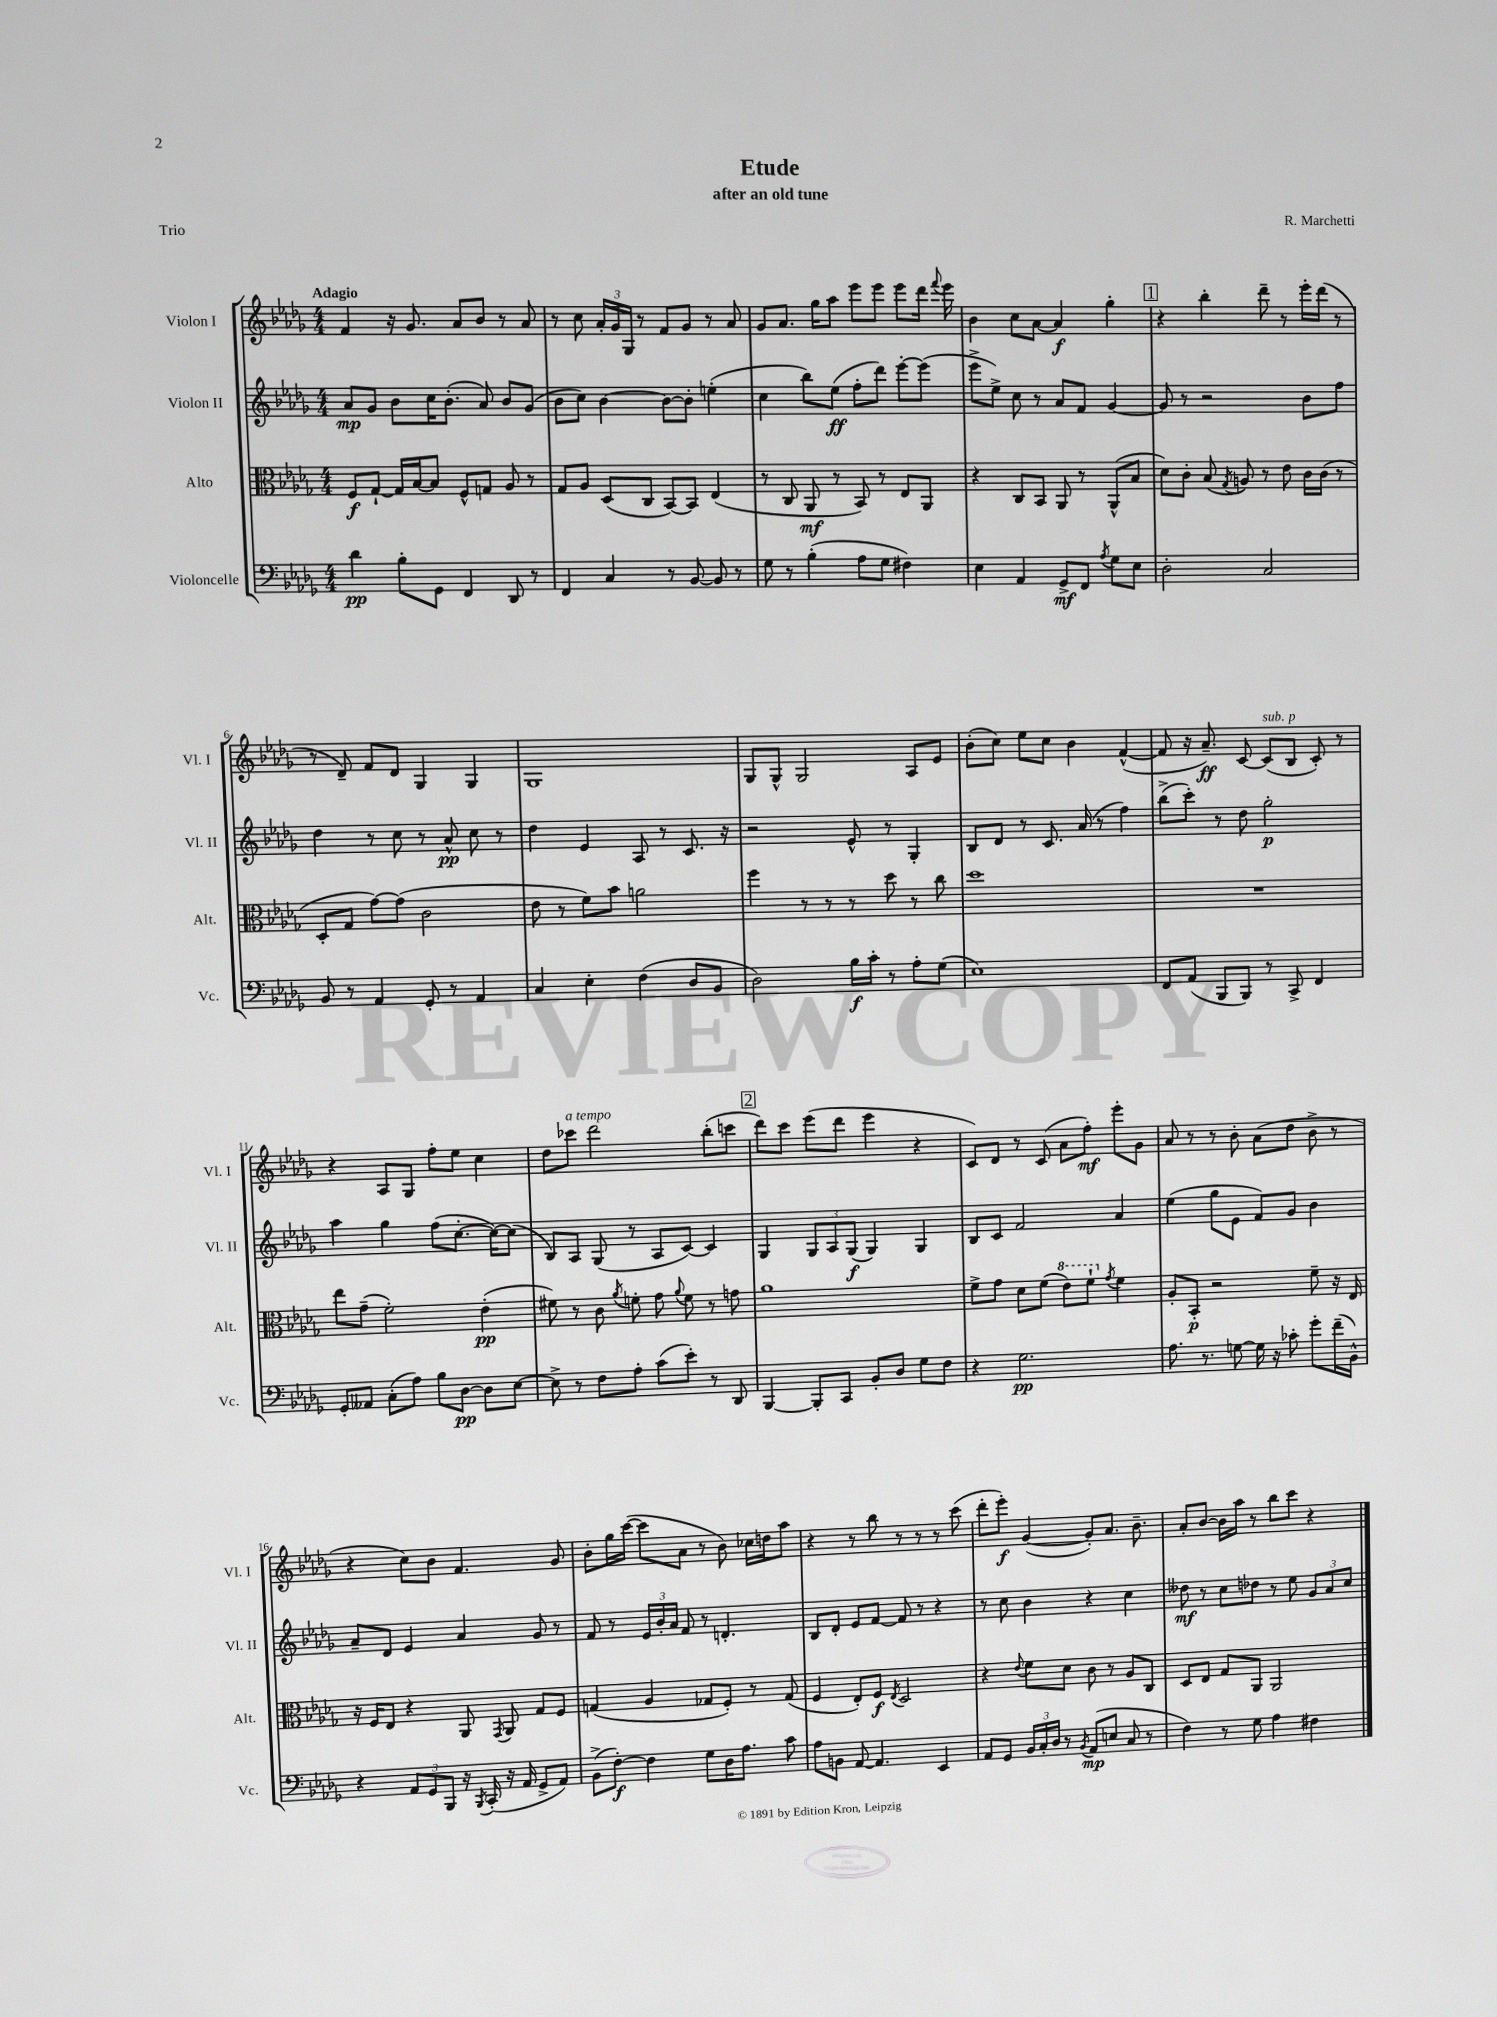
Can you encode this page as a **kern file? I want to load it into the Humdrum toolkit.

**kern	**dynam	**kern	**dynam	**kern	**dynam	**kern	**dynam
*part4	*part4	*part3	*part3	*part2	*part2	*part1	*part1
*staff4	*staff4	*staff3	*staff3	*staff2	*staff2	*staff1	*staff1
*I"Violoncelle	*	*I"Alto	*	*I"Violon II	*	*I"Violon I	*
*I'Vc.	*	*I'Alt.	*	*I'Vl. II	*	*I'Vl. I	*
*clefF4	*	*clefC3	*	*clefG2	*	*clefG2	*
*k[b-e-a-d-g-]	*	*k[b-e-a-d-g-]	*	*k[b-e-a-d-g-]	*	*k[b-e-a-d-g-]	*
*M4/4	*	*M4/4	*	*M4/4	*	*M4/4	*
=1	=1	=1	=1	=1	=1	=1	=1
!	!	!	!	!	!	!LO:TX:a:B:t=Adagio	!
4d-\	pp	8F/L	f	8a-/L	mp	4f/	.
.	.	[8G-`/J	.	8g-/J	.	.	.
8B-'\L	.	16G-/LL]	.	8b-\L	.	16r	.
.	.	[16B-/J	.	.	.	8.g-/	.
8GG-\J	.	8B-/J]	.	16cc\K	.	.	.
.	.	.	.	(8.b-'\J	.	.	.
4FF/	.	8F^^/L	.	.	.	8a-/L	.
.	.	8Gn/J	.	8a-/)	.	8b-/J	.
8DD-/	.	8A-/	.	8b-/L	.	8r	.
8r	.	8r	.	(8g-/J	.	8a-/	.
=2	=2	=2	=2	=2	=2	=2	=2
4FF/	.	8G-/L	.	8b-\L	.	8r	.
.	.	8A-/J	.	8cc\J)	.	8cc\	.
4C/	.	(8D-/L	.	[4b-\	.	24a-'/LL	.
.	.	.	.	.	.	24g-/	.
.	.	.	.	.	.	24G-/JJ	.
.	.	8C/J	.	.	.	8r	.
8r	.	[8BB-/L)	.	8b-\L_	.	8f/L	.
[8BB-/	.	8BB-/J]	.	8b-'\J]	.	8g-/J	.
8BB-/]	.	(4E-/	.	(4een'\	.	8r	.
8r	.	.	.	.	.	8a-/	.
=3	=3	=3	=3	=3	=3	=3	=3
8G-\	.	8r	.	4cc\	.	8g-/L	.
8r	.	8C/	.	.	.	8.a-/J	.
(4B-'\	.	8AA-/	mf	8bb-\L)	.	.	.
.	.	.	.	.	.	16gg-\KL	.
.	.	8r	.	(8ee-\J	ff	8aa-\J	.
8A-\L	.	8BB-/)	.	8ff'\L	.	8eee-\L	.
8G-\J	.	8r	.	8ddd-\J)	.	8eee-\J	.
4F#X\)	.	8E-/L	.	[8eee-'\L	.	8eee-\L	.
.	.	8AA-/J	.	(8eee-\J]	.	16ddd-\Jk	.
.	.	.	.	.	.	8qqfff/	.
.	.	.	.	.	.	16eee-\	.
=4	=4	=4	=4	=4	=4	=4	=4
4E-\	.	4r	.	8eee-^\L	.	4b-\	.
.	.	.	.	8ee-^\J)	.	.	.
4AA-/	.	8C/L	.	8cc\	.	8cc\L	.
.	.	8BB-/J	.	8r	.	[8a-\J	.
8GG-^/L	mf	8AA-/	.	8a-/L	.	4a-/]	f
8FF/J	.	8r	.	8f/J	.	.	.
8qA-/	.	.	.	.	.	.	.
8G-\L	.	(8AA-^^/L	.	[4g-/	.	4gg-'\	.
8E-\J	.	8B-/J	.	.	.	.	.
!!LO:REH:place=s1:t=1
=5	=5	=5	=5	=5	=5	=5	=5
2D-'\	.	8d-\L)	.	8g-/]	.	4r	.
.	.	8c'\J	.	8r	.	.	.
.	.	(8B-/	.	2r	.	4bb-'\	.
.	.	8qG-/	.	.	.	.	.
.	.	8An/)	.	.	.	.	.
2C/	.	8r	.	.	.	8ddd-~\	.
.	.	8e-\	.	.	.	8r	.
.	.	16c\LL	.	8b-\L	.	16eee-'\LL	.
.	.	(16c\JJ	.	.	.	(16ddd-\JJ	.
.	.	8r	.	8ff\J	.	8r	.
!!LO:LB:g=z
=6	=6	=6	=6	=6	=6	=6	=6
8BB-/	.	8D-'/L	.	4dd-\	.	8r	.
8r	.	8G-/J	.	.	.	8d-~/)	.
4AA-/	.	[8g-\L)	.	8r	.	8f/L	.
.	.	(8g-\J]	.	8cc\	.	8d-/J	.
8GG-'/	.	2c\	.	8r	.	4G-/	.
8r	.	.	.	8a-^^/	pp	.	.
4AA-/	.	.	.	8cc\	.	4G-/	.
.	.	.	.	8r	.	.	.
=7	=7	=7	=7	=7	=7	=7	=7
4C/	.	8e-\	.	4dd-\	.	1G-	.
.	.	8r	.	.	.	.	.
4E-'\	.	8f\L)	.	4e-/	.	.	.
.	.	8b-\J	.	.	.	.	.
(4F\	.	2an\	.	8A-/	.	.	.
.	.	.	.	8r	.	.	.
8D-/L	.	.	.	8.c/	.	.	.
8BB-/J	.	.	.	.	.	.	.
.	.	.	.	16r	.	.	.
=8	=8	=8	=8	=8	=8	=8	=8
2D-\)	.	4ff\	.	2r	.	8G-/L	.
.	.	.	.	.	.	8G-^^/J	.
.	.	8r	.	.	.	2G-/	.
.	.	8r	.	.	.	.	.
16B-\LL	f	8r	.	8e-^^/	.	.	.
16c'\JJ	.	.	.	.	.	.	.
8r	.	8dd-\	.	8r	.	.	.
8A-'\L	.	8r	.	4G-'/	.	8A-/L	.
(8G-\J	.	8cc\	.	.	.	8e-/J	.
=9	=9	=9	=9	=9	=9	=9	=9
1E-)	.	1dd-	.	8B-/L	.	(8b-'\L	.
.	.	.	.	8d-/J	.	8cc\J)	.
.	.	.	.	8r	.	8ee-\L	.
.	.	.	.	8.c/	.	8cc\J	.
.	.	.	.	.	.	4b-\	.
.	.	.	.	(16a-/	.	.	.
.	.	.	.	8r	.	.	.
.	.	.	.	4ff\)	.	([4f^^/	.
=10	=10	=10	=10	=10	=10	=10	=10
8FF/L	.	1r	.	(8bb-^\L	.	8f/]	.
(8AA-/J	.	.	.	8ccc'\J)	.	16r	.
.	.	.	.	.	.	8.a-~/)	ff
8BBB-/L	.	.	.	8r	.	.	.
8BBB-/J)	.	.	.	8dd-\	.	[8c/	.
!	!	!	!	!	!	!LO:TX:a:i:t=sub. p	!
8r	.	.	.	2gg-'\	p	(8c/L]	.
8CC^/	.	.	.	.	.	8B-/J	.
4FF/	.	.	.	.	.	8c'/)	.
.	.	.	.	.	.	8r	.
!!LO:LB:g=z
=11	=11	=11	=11	=11	=11	=11	=11
8GG-'/L	.	8ee-\L	.	4aa-\	.	4r	.
8AA--X/J	.	(8g-~\J	.	.	.	.	.
(8C'\L	.	2f'\)	.	4gg-\	.	8A-/L	.
8A-\J)	.	.	.	.	.	8G-/J	.
8B-\L	.	.	.	(8ff\L	.	8ff'\L	.
[8D-\J	pp	.	.	[8.cc'\J	.	8ee-\J	.
8D-\L]	.	(4e-'\	pp	.	.	4cc\	.
.	.	.	.	16cc\KL_)	.	.	.
[8E-\J	.	.	.	(8cc\J]	.	.	.
=12	=12	=12	=12	=12	=12	=12	=12
8E-^\]	.	8f#X\)	.	8B-/L)	.	8dd-\L	.
!	!	!	!	!	!	!LO:TX:a:i:t=a tempo	!
8r	.	8r	.	8A-/J	.	8ccc-X\J	.
8F\L	.	8c\	.	(8G-/	.	2ddd-\	.
.	.	8qa-/	.	.	.	.	.
8A-'\J	.	8fn'\	.	8r	.	.	.
(8c\L	.	8g-\	.	8A-/L	.	.	.
.	.	8qqa-/	.	.	.	.	.
8e-'\J)	.	8f\	.	[8c/J)	.	.	.
8r	.	8r	.	4c/]	.	(8bb-'\L	.
8DD-/	.	8gn\	.	.	.	8cccn\J	.
!!LO:REH:place=s1:t=2
=13	=13	=13	=13	=13	=13	=13	=13
[4BBB-/	.	1a-	.	4G-/	.	8ddd-\L)	.
.	.	.	.	.	.	8ccc\J	.
8BBB-'/L]	.	.	.	12G-/L	.	(8eee-\L	.
.	.	.	.	12A-/	.	.	.
8CC/J	.	.	.	.	.	8ddd-\J	.
.	.	.	.	(12G-/J	f	.	.
8BB-'/L	.	.	.	4G-/)	.	4eee-\	.
8D-/J	.	.	.	.	.	.	.
8G-\L	.	.	.	4G-/	.	4r	.
8F\J	.	.	.	.	.	.	.
=14	=14	=14	=14	=14	=14	=14	=14
4r	.	8f^\L	.	8B-/L	.	8c/L)	.
.	.	8g-\J	.	8c/J	.	8d-/J	.
2.G-\	pp	8d-\L	.	2f/	.	8r	.
.	.	(8f\J	.	.	.	(8c/	.
*	*	*8va	*	*	*	*	*
.	.	8ee-\L)	.	.	.	8a-\L	.
.	.	8ff`\J	.	.	.	8ff'\J)	mf
*	*	*X8va	*	*	*	*	*
.	.	8qg-/	.	.	.	.	.
.	.	4f\	.	4a-/	.	8eee-'\L	.
.	.	.	.	.	.	8g-\J	.
=15	=15	=15	=15	=15	=15	=15	=15
8.A-\	.	8A-'/L	.	(4ee-\	.	8a-/	.
.	.	8BB-'/J	p	.	.	8r	.
8.r	.	.	.	.	.	.	.
.	.	2r	.	8gg-\L	.	8r	.
[8Gn\	.	.	.	8e-\J	.	8b-'\	.
16G\]	.	.	.	8f/L)	.	(8a-\L	.
16r	.	.	.	.	.	.	.
8c-X'\	.	.	.	8g-/J	.	8dd-\J	.
8g-'\L	.	8f~\	.	4b-\	.	8b-^\	.
(16f~\L	.	16r	.	.	.	8r	.
16BB-^^\JJ)	.	16E-/	.	.	.	.	.
!!LO:LB:g=z
=16	=16	=16	=16	=16	=16	=16	=16
4r	.	16r	.	8a-~/L	.	4r	.
.	.	16F/KL	.	.	.	.	.
.	.	8E-/J	.	8d-/J	.	.	.
12AA-/L	.	4r	.	4e-/	.	8cc\L)	.
12GG-/	.	.	.	.	.	.	.
.	.	.	.	.	.	8b-\J	.
12BBB-/J	.	.	.	.	.	.	.
16r	.	8AA-/	.	4a-/	.	4.f/	.
8qBBB-/	.	.	.	.	.	.	.
(16CC'/	.	.	.	.	.	.	.
.	.	8qGG-/	.	.	.	.	.
16r	.	8AA-/	.	.	.	.	.
16AA-/	.	.	.	.	.	.	.
8GG-^/L	.	8G-/L	.	8g-/	.	.	.
8AA-/J)	.	8F/J	.	8r	.	8g-/	.
=17	=17	=17	=17	=17	=17	=17	=17
(8BB-^\L	.	(4Gn/	.	8f/	.	8b-'\L	.
[8F'\J)	f	.	.	8r	.	16gg-\L	.
.	.	.	.	.	.	([16ccc\JJ	.
4F\]	.	4A-/	.	24e-/LL	.	8ccc\L]	.
.	.	.	.	24b-'/	.	.	.
.	.	.	.	24a-/JJ	.	.	.
.	.	.	.	8f/	.	8a-\J	.
8G-\L	.	8G-X/L	.	8r	.	8r	.
16D-\K	.	8F'/J)	.	4.dn'/	.	8b-\)	.
8.A-\J	.	.	.	.	.	.	.
.	.	8r	.	.	.	16cc-X\LL	.
.	.	.	.	.	.	16ddn\J	.
8c\	.	(8G-/	.	.	.	8aa-\J	.
=18	=18	=18	=18	=18	=18	=18	=18
8A-\L	.	4F/	.	8B-/L	.	4r	.
8BBn\J	.	.	.	8d-'/J	.	.	.
[8AA-/	.	8E-'/L)	.	8e-/L	.	8r	.
4.AA-/]	.	8F/J	f	[8f/J	.	8bb-\	.
.	.	8qE-/	.	.	.	.	.
.	.	2D-/	.	8f/]	.	8r	.
.	.	.	.	8r	.	8r	.
4EE-/	.	.	.	4r	.	8r	.
.	.	.	.	.	.	(8ccc\	.
=19	=19	=19	=19	=19	=19	=19	=19
8AA-/L	.	4r	.	8r	.	8ddd-'\L	.
8GG-/J	.	.	.	8cc\	.	8eee-'\J)	f
.	.	8qqe-/	.	.	.	.	.
24BB-/LL	.	8f\L	.	4b-\	.	([4g-/	.
24C'/	.	.	.	.	.	.	.
24D-/JJ	.	.	.	.	.	.	.
8r	.	8d-\J	.	.	.	.	.
8qBB-/	.	.	.	.	.	.	.
(8AA-/L	mp	8c\	.	4r	.	8g-'/L])	.
8En/J	.	8r	.	.	.	8.a-/J	.
8C/	.	8A-/L	.	4cc\	.	.	.
.	.	.	.	.	.	8.b-~\	.
8r	.	8C/J	.	.	.	.	.
=20	=20	=20	=20	=20	=20	=20	=20
4F\)	.	8D-/L	.	8dd--X\	mf	8a-'/L	.
.	.	8E-/J	.	8r	.	[8b-/J	.
8r	.	8G-/L	.	8cc\L	.	16b-\LL]	.
.	.	.	.	.	.	16aa-\JJ	.
8G-\	.	8AA-/J	.	8dd-X\J	.	8r	.
4A-\	.	2AA-/	.	8r	.	8bb-\L	.
.	.	.	.	8ee-\	.	8ccc\J	.
4F#X\	.	.	.	12g-/L	.	4r	.
.	.	.	.	12a-/	.	.	.
.	.	.	.	12cc/J	.	.	.
==	==	==	==	==	==	==	==
*-	*-	*-	*-	*-	*-	*-	*-
